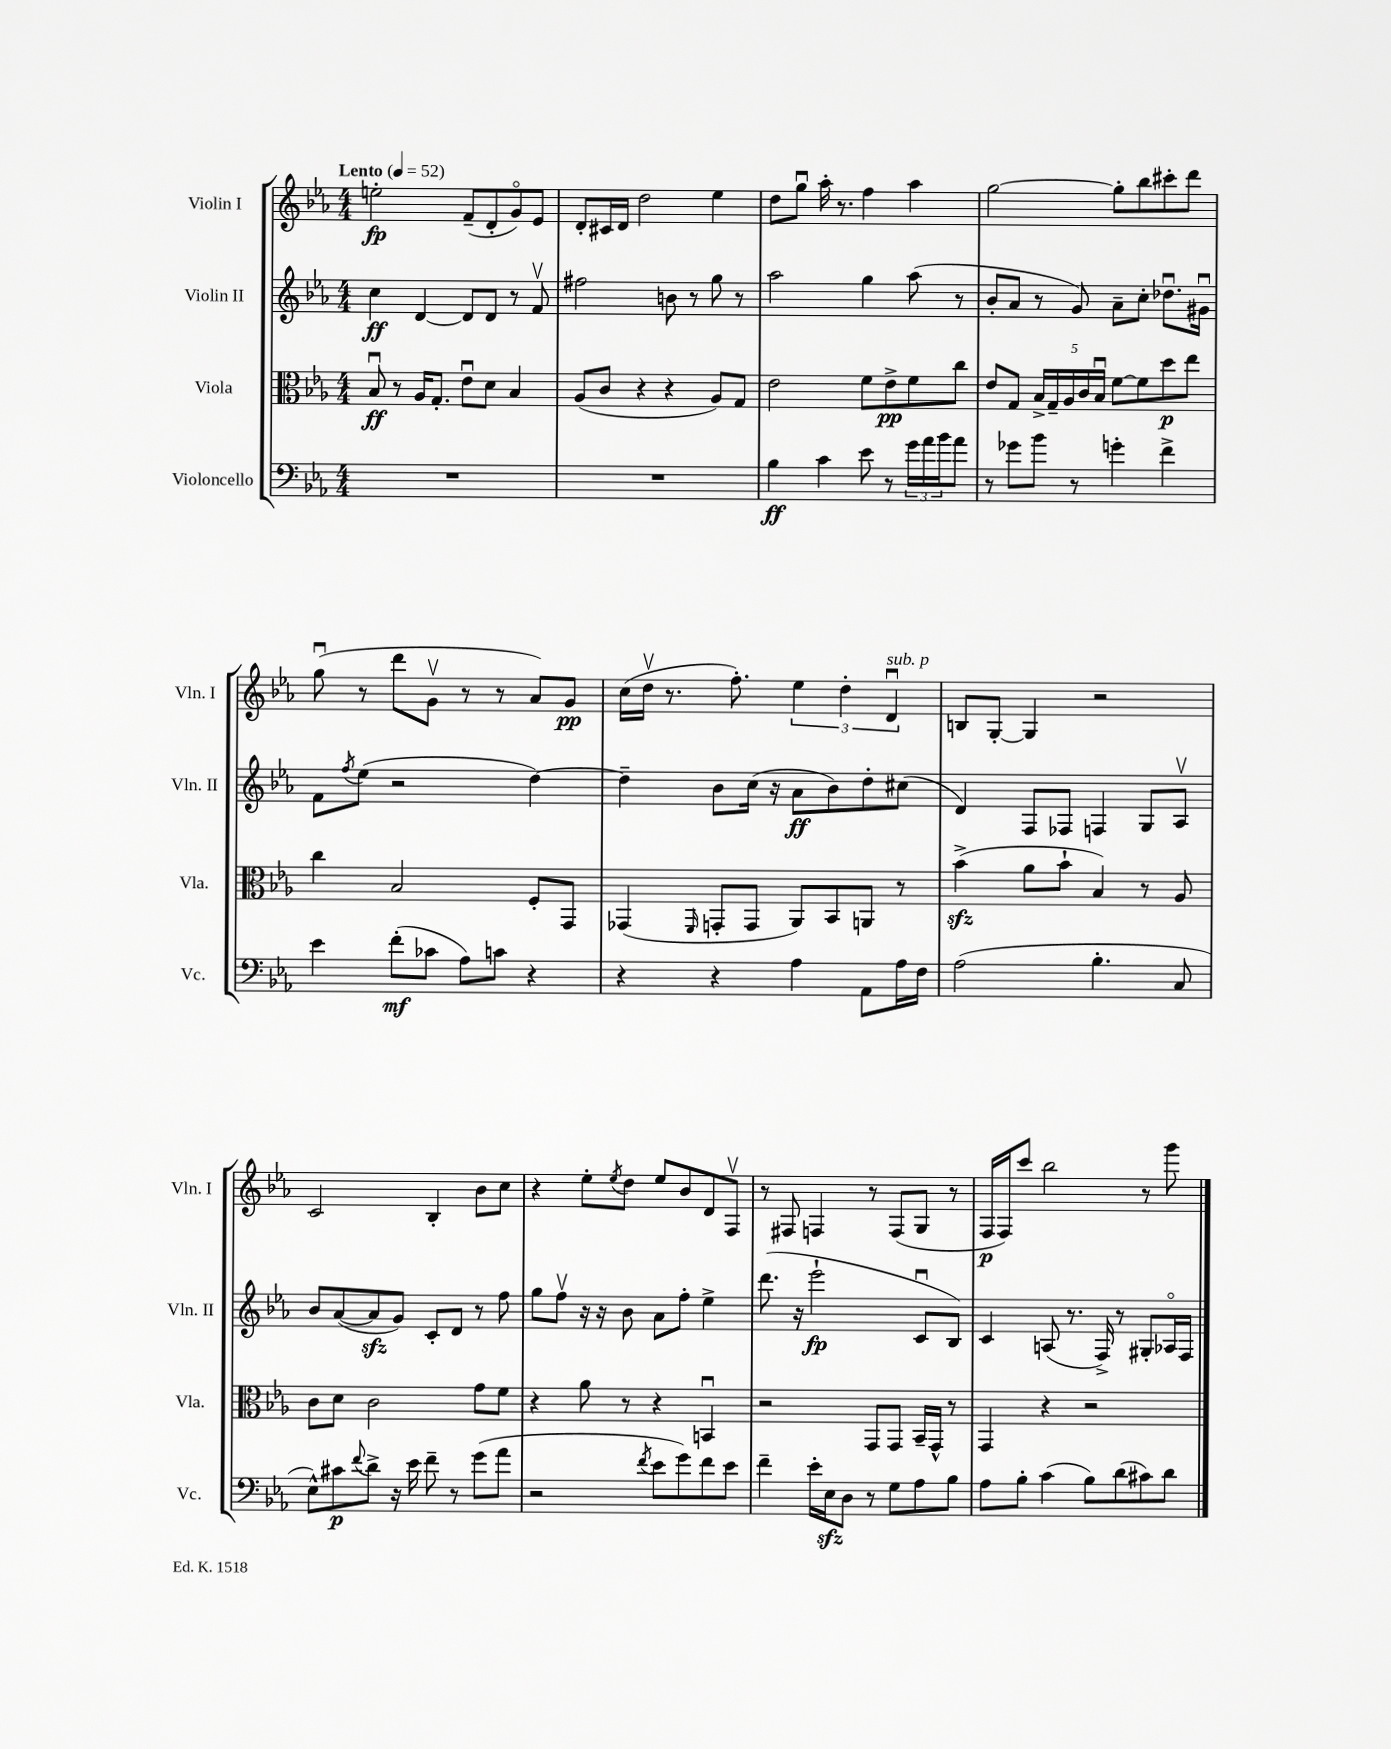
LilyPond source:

<<
\new StaffGroup <<
\new Staff = "s0" \with { instrumentName = "Violin I" shortInstrumentName = "Vln. I" } {
    \clef treble \key ees \major \numericTimeSignature \time 4/4 \tempo "Lento" 4 = 52
    e''2-.\fp f'8--( d'8-. g'8\flageolet) ees'8 |
    d'8-. cis'16 d'16 d''2 ees''4 |
    d''8 g''8\downbow aes''16-. r8. f''4 aes''4 |
    g''2~ g''8-. bes''8 cis'''8-. d'''8 |
    g''8\downbow( r8 d'''8 g'8\upbow r8 r8 aes'8) g'8\pp |
    c''16( d''16\upbow r8. f''8.-.) \tuplet 3/2 { ees''4 d''4-. d'4\downbow^\markup { \italic "sub. p" } } |
    b8 g8~-. g4 r2 |
    c'2 bes4-. bes'8 c''8 |
    r4 ees''8-. \acciaccatura { ees''8 } d''8 ees''8 bes'8 d'8 f8\upbow |
    r8 fis8 f4 r8 f8( g8 r8 |
    f16\p f16) c'''8 bes''2 r8 g'''8 \bar "|." |
}
\new Staff = "s1" \with { instrumentName = "Violin II" shortInstrumentName = "Vln. II" } {
    \clef treble \key ees \major \numericTimeSignature \time 4/4
    c''4\ff d'4~ d'8 d'8 r8 f'8\upbow |
    fis''2 b'8 r8 g''8 r8 |
    aes''2 g''4 aes''8( r8 |
    bes'8-. aes'8 r8 g'8) aes'8-- c''8-. des''8.\downbow gis'16\downbow |
    f'8 \acciaccatura { f''8 } ees''8( r2 d''4~) |
    d''4-- bes'8 c''16( r16 aes'8\ff bes'8) d''8-. cis''8( |
    d'4) f8 fes8 f4 g8 aes8\upbow |
    bes'8 aes'8~( aes'8\sfz g'8) c'8-. d'8 r8 f''8 |
    g''8 f''8\upbow r16 r16 bes'8 aes'8 f''8-. ees''4-> |
    d'''8.( r16 ees'''2-!\fp c'8\downbow bes8) |
    c'4 a8( r8. f16->) r8 gis8-. aes16\flageolet f16 \bar "|." |
}
\new Staff = "s2" \with { instrumentName = "Viola" shortInstrumentName = "Vla." } {
    \clef alto \key ees \major \numericTimeSignature \time 4/4
    bes8\downbow\ff r8 aes16 g8.-. ees'8\downbow d'8 bes4 |
    aes8( c'8 r4 r4 aes8) g8 |
    ees'2 f'8 ees'8->\pp f'8 c''8 |
    ees'8 g8 \tuplet 5/4 { bes16-> g16-- aes16 c'16 bes16\downbow } f'8~ f'8 d''8\p ees''8 |
    c''4 bes2 f8-. g,8 |
    ges,4( \grace { f,16 } g,8-. g,8 aes,8) bes,8 a,8 r8 |
    bes'4->\sfz( aes'8 bes'8-! bes4) r8 aes8 |
    c'8 d'8 c'2 g'8 f'8 |
    r4 aes'8 r8 r4 b,4\downbow |
    r2 g,8 g,8 bes,16-- g,16-^ r8 |
    g,4 r4 r2 \bar "|." |
}
\new Staff = "s3" \with { instrumentName = "Violoncello" shortInstrumentName = "Vc." } {
    \clef bass \key ees \major \numericTimeSignature \time 4/4
    R1 |
    R1 |
    bes4\ff c'4 ees'8 r8 \tuplet 3/2 { g'16 aes'16 bes'16 } aes'8 |
    r8 ges'8 bes'8 r8 g'4-. f'4-> |
    ees'4 f'8-.\mf( ces'8 aes8) c'8 r4 |
    r4 r4 aes4 aes,8 aes16 f16 |
    aes2( bes4.-. c8 |
    ees8-^) cis'8\p \appoggiatura { f'8 } d'8-> r16 ees'16 f'8-- r8 g'8( aes'8 |
    r2 \acciaccatura { f'8 } ees'8 g'8) f'8 ees'8 |
    f'4-- ees'16-. ees16\sfz d8 r8 g8 aes8 bes8 |
    aes8 bes8-. c'4( bes8) d'8( cis'8) d'8 \bar "|." |
}
>>
>>
\layout { \context { \Score \remove "Bar_number_engraver" } }
